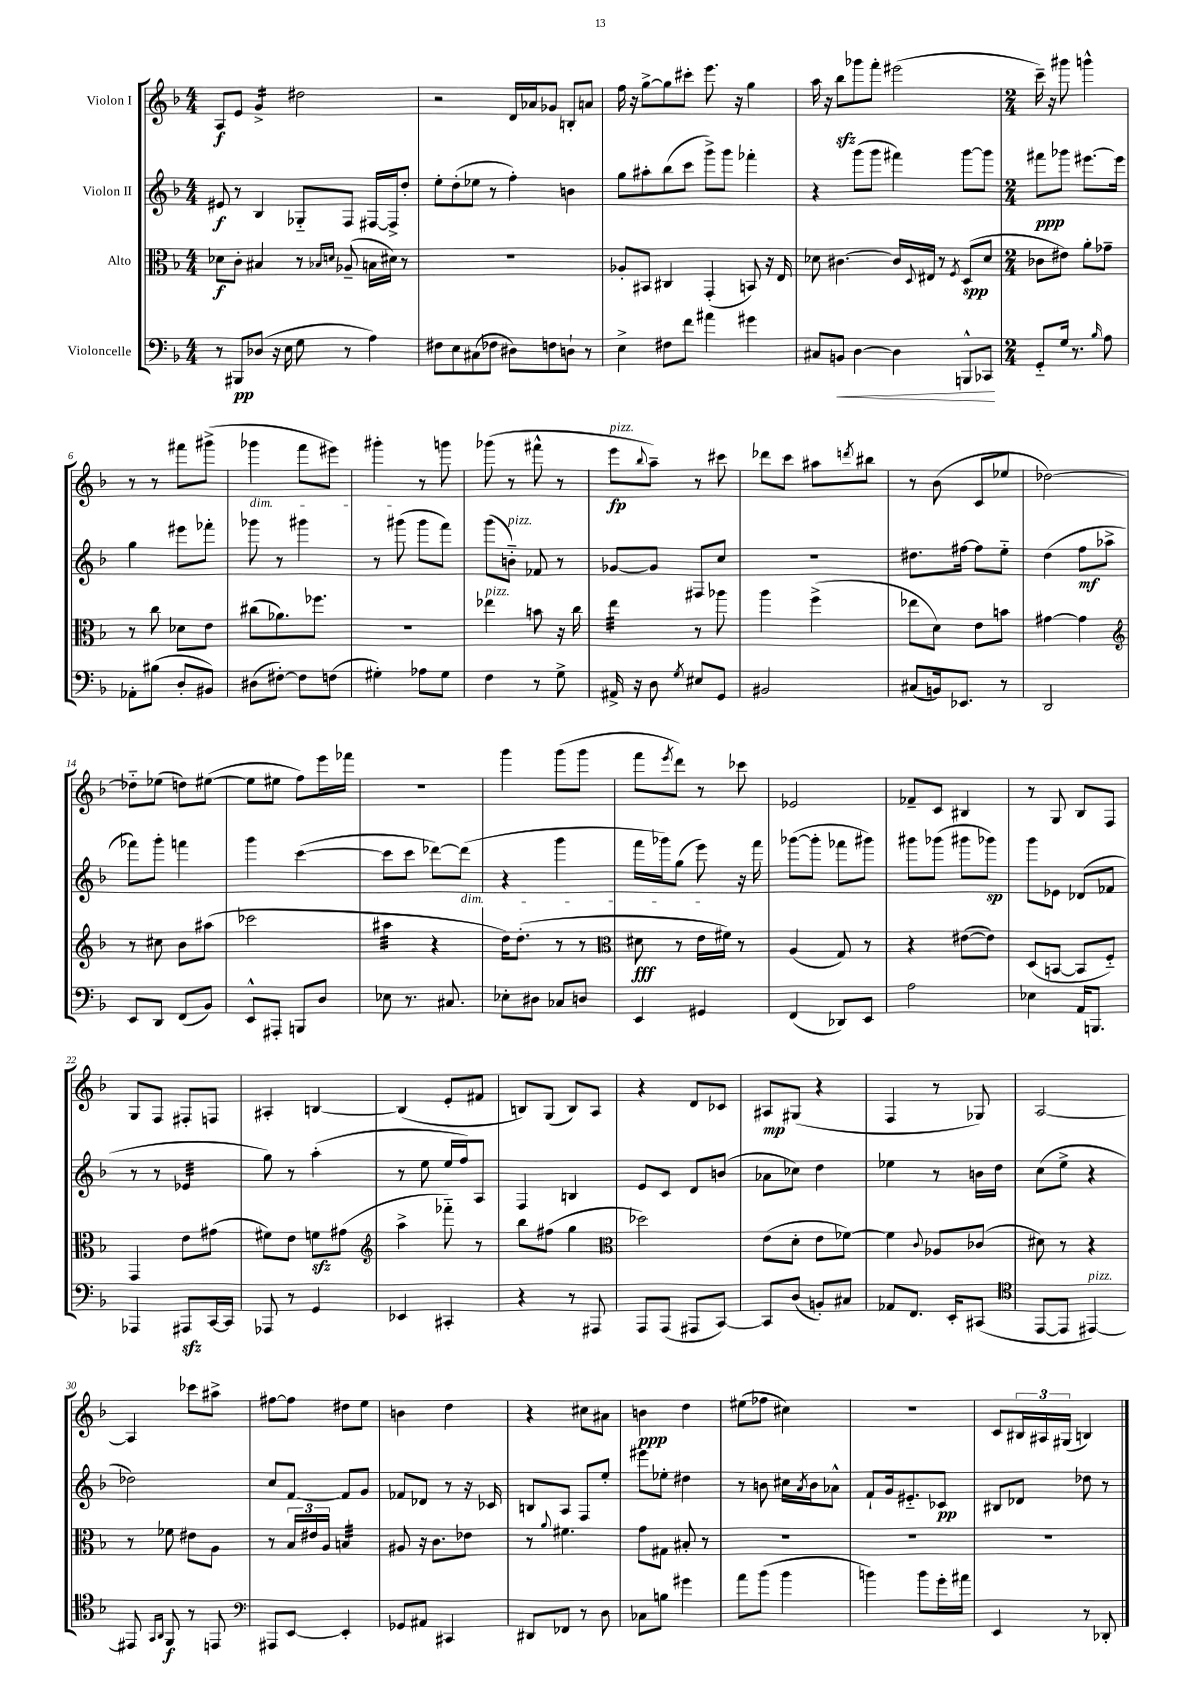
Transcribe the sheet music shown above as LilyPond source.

<<
\new StaffGroup <<
\new Staff = "s0" \with { instrumentName = "Violon I" } {
    \clef treble \key f \major \numericTimeSignature \time 4/4
    a8\f e'8 g'4:16-> dis''2 |
    r2 d'16 aes'16 ges'8 b8-. a'8 |
    f''16 r16 g''8~-> g''8 cis'''8-. e'''8. r16 g''4 |
    a''16 r16 bes''8\sfz ges'''8 f'''8-. eis'''2( |
    \numericTimeSignature \time 2/4 c'''16--) r16 gis'''8 g'''4-^ |
    r8 r8 fis'''8 gis'''8->( |
    ges'''4\dim f'''8 eis'''8) |
    gis'''4-.\! r8 g'''8 |
    ges'''8( r8 fis'''8-^ r8 |
    e'''8\fp^\markup { \italic "pizz." } \appoggiatura { bes''8 } a''8--) r8 cis'''8 |
    des'''8 c'''8 ais''8 \acciaccatura { d'''8 } bis''8 |
    r8 bes'8( c'8 ees''8 |
    des''2~) |
    des''8-_ ees''8( d''8) eis''8~( |
    eis''8 eis''8 f''8) e'''16 fes'''16 |
    R2 |
    g'''4 g'''8( g'''8 |
    f'''8 \acciaccatura { e'''8 } d'''8) r8 ces'''8 |
    ees'2 |
    fes'8-- c'8 bis4 |
    r8 g8 bes8 f8 |
    g8 f8 fis8-. f8 |
    ais4-. b4~ |
    b4( e'8-. fis'8 |
    b8) g8( b8) a8 |
    r4 d'8 ces'8 |
    ais8\mp gis8( r4 |
    f4 r8 ges8) |
    a2~ |
    a4 ces'''8 ais''8-> |
    fis''8~ fis''8 dis''8 e''8 |
    b'4 d''4 |
    r4 cis''8 ais'8 |
    b'4\ppp d''4 |
    eis''8( fes''8 cis''4) |
    R2 |
    c'8 \tuplet 3/2 { bis16 ais16 gis16( } b4) \bar "|." |
}
\new Staff = "s1" \with { instrumentName = "Violon II" } {
    \clef treble \key f \major \numericTimeSignature \time 4/4
    eis'8\f r8 bes4 ges8-_ f8 fis16~ fis16-> d''8-. |
    e''8-. d''8-.( ees''8 r8 f''4-.) b'4 |
    g''8 ais''8-. bes''8( c'''8 g'''8->) g'''8 fes'''4-. |
    r4 g'''8( g'''8 fis'''4) g'''8~ g'''8 |
    \numericTimeSignature \time 2/4 fis'''8\ppp ges'''8 eis'''8.~ eis'''16 |
    g''4 eis'''8 fes'''8-. |
    ges'''8 r8 gis'''4 |
    r8 gis'''8( gis'''8 f'''8) |
    g'''8( b'8-_^\markup { \italic "pizz." }) fes'8 r8 |
    ges'8~ ges'8 fis8 c''8 |
    R2 |
    dis''8. fis''16~ fis''8 e''8-_ |
    d''4( f''8\mf aes''8-> |
    fes'''8) g'''8-. f'''4 |
    g'''4 c'''4~( |
    c'''8 c'''8 des'''8~) des'''8\dim( |
    r4 g'''4 |
    f'''16 ges'''16) g''8( e'''8\!) r16 f'''16 |
    ges'''8~( ges'''8-. fes'''8 gis'''8) |
    gis'''8 ges'''8( gis'''8 ges'''8\sp) |
    g'''8 ees'8 des'8( fes'8 |
    r8 r8 ees'4:32 |
    g''8) r8 a''4-.( |
    r8 e''8 e''16 f''16) a8 |
    f4 b4 |
    e'8 c'8 d'8 b'8( |
    aes'8 ces''8) d''4 |
    ees''4 r8 b'16 d''16 |
    c''8( e''8-> r4 |
    des''2) |
    c''8 f'8~ f'8 g'8 |
    fes'8 des'8 r8 r16 ces'16 |
    b8 a8 f8 e''8-. |
    eis'''8 ees''8-. dis''4 |
    r8 b'8 cis''16 \acciaccatura { a'8 } b'16 aes'8-^ |
    f'8-! g'16 eis'8.-_ ces'8\pp |
    bis8 des'8 des''8 r8 \bar "|." |
}
\new Staff = "s2" \with { instrumentName = "Alto" } {
    \clef alto \key f \major \numericTimeSignature \time 4/4
    des'8\f c'8-. bis4 r8 \grace { bes16 d'16 } aes8--( b16 dis'16) r8 |
    R1 |
    aes8-. bis,8 cis4 g,4-.( b,8) r16 e16 |
    des'8 cis'4.~ cis'16 \appoggiatura { d8 } eis16 r8 \acciaccatura { f8 } d8\spp( des'8 |
    \numericTimeSignature \time 2/4 ces'8 eis'8) a'8-. ges'8-- |
    r8 c''8 des'8 e'8 |
    cis''8( aes'8.) fes''8. |
    r2 |
    ees''4^\markup { \italic "pizz." } b'8 r16 c''16 |
    e''4:32 r8 aes''8 |
    a''4 f''4->( |
    ees''8 d'8) e'8 b'8 |
    gis'4~ gis'4 |
    \clef treble r8 cis''8 bes'8 ais''8( |
    ces'''2 |
    ais''4:32 r4 |
    d''16) d''8.-.( r8 r8 |
    \clef alto dis'8\fff r8 e'16 fis'16) r8 |
    a4( g8) r8 |
    r4 eis'8~( eis'8) |
    d8( b,8~ b,8 f8-_) |
    g,4 e'8 gis'8( |
    fis'8) e'8 f'8\sfz gis'8( |
    \clef treble a''4-> fes'''8-_) r8 |
    bes''8 fis''8( g''4 |
    \clef alto des''2) |
    e'8( d'8-. e'8 fes'8~) |
    fes'4 \appoggiatura { c'8 } aes8 ces'8( |
    dis'8) r8 r4 |
    r8 fes'8 eis'8 a8 |
    r8 \tuplet 3/2 { bes16 eis'16 a16 } b4:32 |
    ais8 r16 c'8. ees'8 |
    r8 \appoggiatura { a'8 } fis'4. |
    g'8 gis8 bis8-. r8 |
    R2 |
    R2 |
    R2 \bar "|." |
}
\new Staff = "s3" \with { instrumentName = "Violoncelle" } {
    \clef bass \key f \major \numericTimeSignature \time 4/4
    r8 bis,,8\pp des8( r16 e16 g8 r8 a4) |
    fis8 e8 cis8( fes8 dis8) f8 d8-! r8 |
    e4-> fis8 f'8 ais'4 gis'4 |
    cis8 b,8\< d4~ d4 b,,8-^ ces,8\! |
    \numericTimeSignature \time 2/4 g,8-_ g16 r8. \grace { bes16 } a8 |
    aes,8-. bis8( d8-. bis,8) |
    dis8( fis8~-.) fis8 f8( |
    gis4-.) aes8 gis8 |
    f4 r8 g8-> |
    ais,16-> r16 d8 \acciaccatura { g8 } eis8 g,8 |
    bis,2 |
    cis8( b,16) ees,8. r8 |
    d,2 |
    e,8 d,8 f,8( bes,8) |
    e,8-^ ais,,8-. b,,8 d8 |
    ees8 r8. cis8. |
    ees8-. dis8 ces8 d8 |
    e,4 gis,4 |
    f,4( des,8) e,8 |
    a2 |
    ees4 a,16 b,,8. |
    aes,,4 ais,,8\sfz c,16~ c,16 |
    aes,,8 r8 g,4 |
    ees,4 cis,4-. |
    r4 r8 ais,,8 |
    a,,8 a,,8( ais,,8 c,8~) |
    c,8 d8( b,8-.) cis8 |
    aes,8 f,8. e,16-. cis,8( |
    \clef tenor e,8~ e,8 eis,4~^\markup { \italic "pizz." }) |
    eis,8 \grace { g,16 a,16 } f,8\f r8 e,8 |
    \clef bass ais,,8 e,8~ e,4-. |
    ges,8 ais,8 cis,4 |
    dis,8 fes,8 r8 d8 |
    ces8 b8 gis'4 |
    a'8 bes'8( bes'4 |
    b'4) b'8 g'16-. ais'16 |
    e,4 r8 des,8-. \bar "|." |
}
>>
>>
